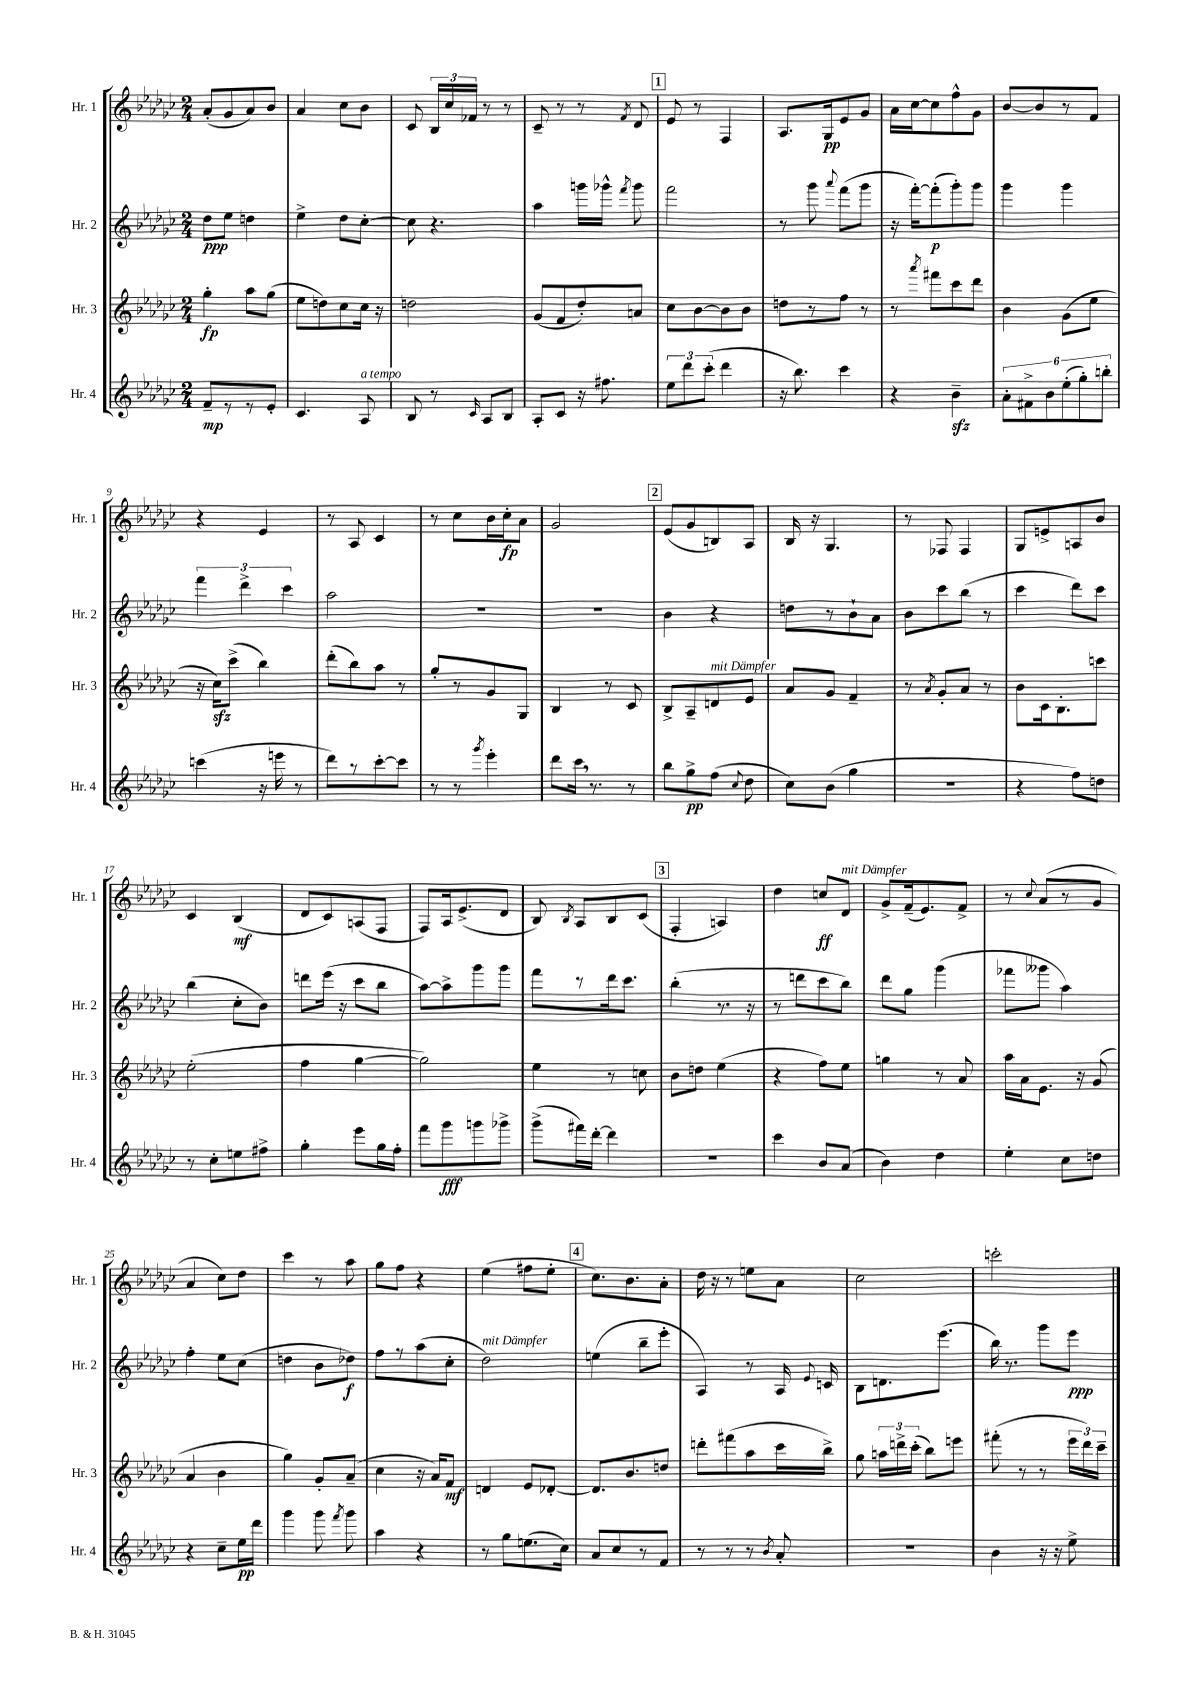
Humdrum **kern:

**kern	**dynam	**kern	**dynam	**kern	**dynam	**kern	**dynam
*part4	*part4	*part3	*part3	*part2	*part2	*part1	*part1
*staff4	*staff4	*staff3	*staff3	*staff2	*staff2	*staff1	*staff1
*I"Hr. 4	*	*I"Hr. 3	*	*I"Hr. 2	*	*I"Hr. 1	*
*I'Hr. 4	*	*I'Hr. 3	*	*I'Hr. 2	*	*I'Hr. 1	*
*clefG2	*	*clefG2	*	*clefG2	*	*clefG2	*
*k[b-e-a-d-g-c-]	*	*k[b-e-a-d-g-c-]	*	*k[b-e-a-d-g-c-]	*	*k[b-e-a-d-g-c-]	*
*M2/4	*	*M2/4	*	*M2/4	*	*M2/4	*
=1	=1	=1	=1	=1	=1	=1	=1
8f~/L	mp	4gg-'\	fp	8dd-\L	ppp	(8a-'/L	.
8r	.	.	.	8ee-\J	.	8g-/	.
8r	.	8aa-\L	.	4ddn\	.	8a-/)	.
8e-'/J	.	(8gg-\J	.	.	.	8b-/J	.
=2	=2	=2	=2	=2	=2	=2	=2
4.c-/	.	8ee-\L	.	4ee-^\	.	4a-/	.
.	.	8ddn\)	.	.	.	.	.
.	.	8cc-\	.	8dd-\L	.	8cc-\L	.
!LO:TX:a:i:t=a tempo	!	!	!	!	!	!	!
8A-/	.	16cc-\Jk	.	[8cc-'\J	.	8b-\J	.
.	.	16r	.	.	.	.	.
=3	=3	=3	=3	=3	=3	=3	=3
8B-/	.	2ddn\	.	8cc-\]	.	8c-/	.
8r	.	.	.	4.r	.	24B-/LL	.
.	.	.	.	.	.	24cc-/	.
.	.	.	.	.	.	24f-X/JJ	.
16qqc-/	.	.	.	.	.	.	.
8A-/L	.	.	.	.	.	8r	.
8B-/J	.	.	.	.	.	8r	.
=4	=4	=4	=4	=4	=4	=4	=4
8A-'/L	.	(8g-/L	.	4aa-\	.	8c-~/	.
8c-/J	.	8f/	.	.	.	8r	.
16r	.	8dd-'/)	.	16gggn\LL	.	8r	.
8.ff#X\	.	.	.	16ggg-X^^\JJ	.	.	.
.	.	.	.	8qfff/	.	8qf/	.
.	.	8an/J	.	8ggg-\	.	8d-/	.
!!LO:REH:place=s1:t=1
=5	=5	=5	=5	=5	=5	=5	=5
12ee-\L	.	8cc-\L	.	2fff\	.	8e-/	.
12ddd-\	.	.	.	.	.	.	.
.	.	[8b-\	.	.	.	8r	.
(12ccc-'\J	.	.	.	.	.	.	.
4ddd-\	.	8b-\]	.	.	.	4F/	.
.	.	8b-\J	.	.	.	.	.
=6	=6	=6	=6	=6	=6	=6	=6
16r	.	8ddn\L	.	8r	.	8.A-/L	.
8.bb-\)	.	.	.	.	.	.	.
.	.	8r	.	8ggg-\	.	.	.
.	.	.	.	.	.	16G-/k	pp
.	.	.	.	8qqaaa-/	.	.	.
4ccc-\	.	8ff\J	.	(8fff\L	.	8e-/	.
.	.	8r	.	8ggg-\J	.	8g-/J	.
=7	=7	=7	=7	=7	=7	=7	=7
4r	.	8r	.	16r	.	16a-\LL	.
.	.	.	.	[16fff'\KL)	.	[16cc-\J	.
.	.	8qaaa-/	.	.	.	.	.
.	.	8fff#X\L	.	(8fff'\]	p	8cc-\]	.
4b-zz~\	.	8ccc-\	.	8ggg-'\)	.	8ff^^\	.
.	.	8ddd-\J	.	8ggg-\J	.	8g-\J	.
=8	=8	=8	=8	=8	=8	=8	=8
12a-'\L	.	4b-\	.	4ggg-\	.	[8b-/L	.
12f#X^\	.	.	.	.	.	.	.
.	.	.	.	.	.	8b-/]	.
12b-\	.	.	.	.	.	.	.
(12ee-'\	.	(8g-\L	.	4ggg-\	.	8r	.
12gg-'\)	.	.	.	.	.	.	.
.	.	8ee-\J	.	.	.	8f/J	.
12bbn'\J	.	.	.	.	.	.	.
!!LO:LB:g=z
=9	=9	=9	=9	=9	=9	=9	=9
(4cccn\	.	16r	.	6fff\	.	4r	.
.	.	16cc-zz\KL)	.	.	.	.	.
.	.	(8ccc-^\J	.	.	.	.	.
.	.	.	.	6ddd-^\	.	.	.
16r	.	4bb-\)	.	.	.	4e-/	.
16eeen\	.	.	.	.	.	.	.
.	.	.	.	6ccc-\	.	.	.
8r	.	.	.	.	.	.	.
=10	=10	=10	=10	=10	=10	=10	=10
8ddd-\L)	.	(8ddd-'\L	.	2aa-\	.	8r	.
8r	.	8bb-\)	.	.	.	8A-/	.
[8ccc-'\	.	8aa-\J	.	.	.	4c-/	.
8ccc-\J]	.	8r	.	.	.	.	.
=11	=11	=11	=11	=11	=11	=11	=11
8r	.	8gg-'/L	.	2r	.	8r	.
8r	.	8r	.	.	.	8cc-\L	.
8qggg-/	.	.	.	.	.	.	.
4eee-'\	.	8g-/	.	.	.	16b-\L	.
.	.	.	.	.	.	16cc-'\J	fp
.	.	8G-/J	.	.	.	8a-\J	.
=12	=12	=12	=12	=12	=12	=12	=12
8ddd-\L	.	4B-/	.	2r	.	2g-/	.
16ccc-,\Jk	.	.	.	.	.	.	.
8.r	.	.	.	.	.	.	.
.	.	8r	.	.	.	.	.
8r	.	8c-/	.	.	.	.	.
!!LO:REH:place=s1:t=2
=13	=13	=13	=13	=13	=13	=13	=13
8bb-\L	.	8B-^/L	.	4b-\	.	(8e-/L	.
8gg-^\	pp	8A-~/	.	.	.	8g-/	.
!	!	!LO:TX:a:i:t=mit Dämpfer	!	!	!	!	!
(8ff\J	.	8dn/	.	4r	.	8Bn/)	.
8qqcc-/	.	.	.	.	.	.	.
8dd-\	.	8e-/J	.	.	.	8A-/J	.
=14	=14	=14	=14	=14	=14	=14	=14
8cc-\L)	.	8a-/L	.	8ddn\L	.	16B-/	.
.	.	.	.	.	.	16r	.
(8b-\J	.	8g-/J	.	8r	.	4.G-/	.
4gg-\	.	4f~/	.	8b-`\	.	.	.
.	.	.	.	8a-\J	.	.	.
=15	=15	=15	=15	=15	=15	=15	=15
2r	.	8r	.	8b-\L	.	8r	.
.	.	8qa-/	.	.	.	.	.
.	.	8g-'/L	.	8ccc-\	.	8F-X/	.
.	.	8a-/J	.	(8bb-\J	.	4F-/	.
.	.	8r	.	8r	.	.	.
=16	=16	=16	=16	=16	=16	=16	=16
4r	.	8b-\L	.	4ccc-\	.	8G-/L	.
.	.	16c-\k	.	.	.	8en^/	.
.	.	8.B-'\	.	.	.	.	.
8ff\L)	.	.	.	8ddd-\L)	.	8An/	.
8ddn\J	.	8cccn\J	.	8ccc-\J	.	8b-/J	.
!!LO:LB:g=z
=17	=17	=17	=17	=17	=17	=17	=17
8r	.	(2ee-'\	.	(4bb-\	.	4c-/	.
8cc-'\L	.	.	.	.	.	.	.
8een\	.	.	.	8cc-'\L	.	(4B-/	mf
8ff#X^\J	.	.	.	8b-\J)	.	.	.
=18	=18	=18	=18	=18	=18	=18	=18
4gg-'\	.	4ff\	.	8dddn\L	.	8d-/L	.
.	.	.	.	(16eee-\Jk	.	8c-/)	.
.	.	.	.	16r	.	.	.
8eee-\L	.	[4gg-\	.	8ccc-\L	.	(8An/	.
16gg-\L	.	.	.	8bb-\J	.	8F/J	.
16ff'\JJ	.	.	.	.	.	.	.
=19	=19	=19	=19	=19	=19	=19	=19
8fff\L	.	2gg-\])	.	[8aa-\L)	.	8F/L)	.
8ggg-\	fff	.	.	8aa-^\]	.	16A-/k	.
.	.	.	.	.	.	(8.e-^/	.
8gggn\	.	.	.	8ggg-\	.	.	.
8ggg-X^\J	.	.	.	8ggg-\J	.	8d-/J	.
=20	=20	=20	=20	=20	=20	=20	=20
(8ggg-^\L	.	4ee-\	.	8fff\L	.	8B-/)	.
.	.	.	.	.	.	8qB-/	.
16fff#X\L)	.	.	.	8r	.	8A-/L	.
[16ddd-'\JJ	.	.	.	.	.	.	.
4ddd-\]	.	8r	.	16ddd-\k	.	8B-/	.
.	.	.	.	8.ccc-\J	.	.	.
.	.	8ccn\	.	.	.	(8c-/J	.
!!LO:REH:place=s1:t=3
=21	=21	=21	=21	=21	=21	=21	=21
2r	.	8b-\L	.	(4bb-'\	.	4F'/	.
.	.	8ddn\J	.	.	.	.	.
.	.	(4ee-\	.	8.r	.	4An/)	.
.	.	.	.	16r	.	.	.
=22	=22	=22	=22	=22	=22	=22	=22
4ccc-\	.	4r	.	8r	.	4dd-\	.
.	.	.	.	8dddn\L	.	.	.
8b-/L	.	8ff\L)	.	8ccc-\	.	8ccn/L	ff
!	!	!	!	!	!	!LO:TX:a:i:t=mit Dämpfer	!
(8a-/J	.	8ee-\J	.	8bb-\J)	.	8d-/J	.
=23	=23	=23	=23	=23	=23	=23	=23
4b-\)	.	4ggn\	.	8ddd-\L	.	8g-^/L	.
.	.	.	.	8gg-\J	.	(16f~/k	.
.	.	.	.	.	.	8.e-/)	.
4dd-\	.	8r	.	(4ggg-\	.	.	.
.	.	8a-/	.	.	.	8f^/J	.
=24	=24	=24	=24	=24	=24	=24	=24
4ee-'\	.	16aa-\LL	.	8fff-X\L	.	8r	.
.	.	16a-\J	.	.	.	.	.
.	.	.	.	.	.	8qqcc-/	.
.	.	8.e-\J	.	8ggg--X\J	.	(8a-/L	.
8cc-\L	.	.	.	4aa-\)	.	8r	.
.	.	16r	.	.	.	.	.
8ddn\J	.	(8g-/	.	.	.	8g-/J	.
!!LO:LB:g=z
=25	=25	=25	=25	=25	=25	=25	=25
4r	.	4a-/	.	4ff'\	.	4a-/	.
8cc-~\L	.	4b-\	.	8ee-\L	.	8cc-\L)	.
16ee-\L	pp	.	.	(8cc-\J	.	8dd-\J	.
16ddd-\JJ	.	.	.	.	.	.	.
=26	=26	=26	=26	=26	=26	=26	=26
4ggg-\	.	4gg-\)	.	4ddn\	.	4ccc-\	.
8ggg-\	.	8g-'/L	.	8b-\L	.	8r	.
8qfff/	.	.	.	.	.	.	.
8ggg-\	.	(8a-~/J	.	8dd-X\J)	f	8aa-\	.
=27	=27	=27	=27	=27	=27	=27	=27
4aa-\	.	4cc-\	.	8ff\L	.	8gg-\L	.
.	.	.	.	8r	.	8ff\J	.
4r	.	16r	.	(8aa-\	.	4r	.
.	.	16a-/KL)	.	.	.	.	.
.	.	8f/J	mf	8cc-'\J	.	.	.
=28	=28	=28	=28	=28	=28	=28	=28
!	!	!	!	!LO:TX:a:i:t=mit Dämpfer	!	!	!
8r	.	4dn/	.	2dd-\)	.	(4ee-\	.
8gg-\L	.	.	.	.	.	.	.
(8.een\	.	8e-/L	.	.	.	8ff#X\L	.
.	.	[8d-X'/J	.	.	.	8ee-'\J	.
16cc-\Jk)	.	.	.	.	.	.	.
!!LO:REH:place=s1:t=4
=29	=29	=29	=29	=29	=29	=29	=29
8a-/L	.	8.d-/L]	.	(4een\	.	8.cc-\L)	.
8cc-/	.	.	.	.	.	.	.
.	.	8.b-/	.	.	.	8.b-\	.
8r	.	.	.	8bb-~\L	.	.	.
8f/J	.	8ddn/J	.	8eee-'\J	.	8a-'\J	.
=30	=30	=30	=30	=30	=30	=30	=30
8r	.	8dddn'\L	.	4A-/)	.	16dd-\	.
.	.	.	.	.	.	16r	.
8r	.	(8fff#X\	.	.	.	8r	.
8r	.	8aa-\	.	8r	.	8een\L	.
8qb-/	.	.	.	.	.	.	.
8a-'/	.	16ccc-\L	.	16A-/	.	8a-\J	.
.	.	.	.	8qqe-/	.	.	.
.	.	16bb-^\JJ)	.	16cn/	.	.	.
=31	=31	=31	=31	=31	=31	=31	=31
2r	.	8gg-\	.	8B-\L	.	2cc-\	.
.	.	24aan\LL	.	8.dn\	.	.	.
.	.	24dddn^\	.	.	.	.	.
.	.	(24ccc-'\JJ	.	.	.	.	.
.	.	8bb-\L)	.	.	.	.	.
.	.	.	.	(8.eee-\J	.	.	.
.	.	8eeen\J	.	.	.	.	.
=32	=32	=32	=32	=32	=32	=32	=32
4b-\	.	(8fff#X'\	.	16bb-\)	.	2cccn'\	.
.	.	.	.	8.r	.	.	.
.	.	8r	.	.	.	.	.
16r	.	8r	.	8ggg-\L	.	.	.
16r	.	.	.	.	.	.	.
8ee-^\	.	24eee-\LL	.	8eee-\J	ppp	.	.
.	.	24ddd-\)	.	.	.	.	.
.	.	24ccc-~\JJ	.	.	.	.	.
==	==	==	==	==	==	==	==
*-	*-	*-	*-	*-	*-	*-	*-
